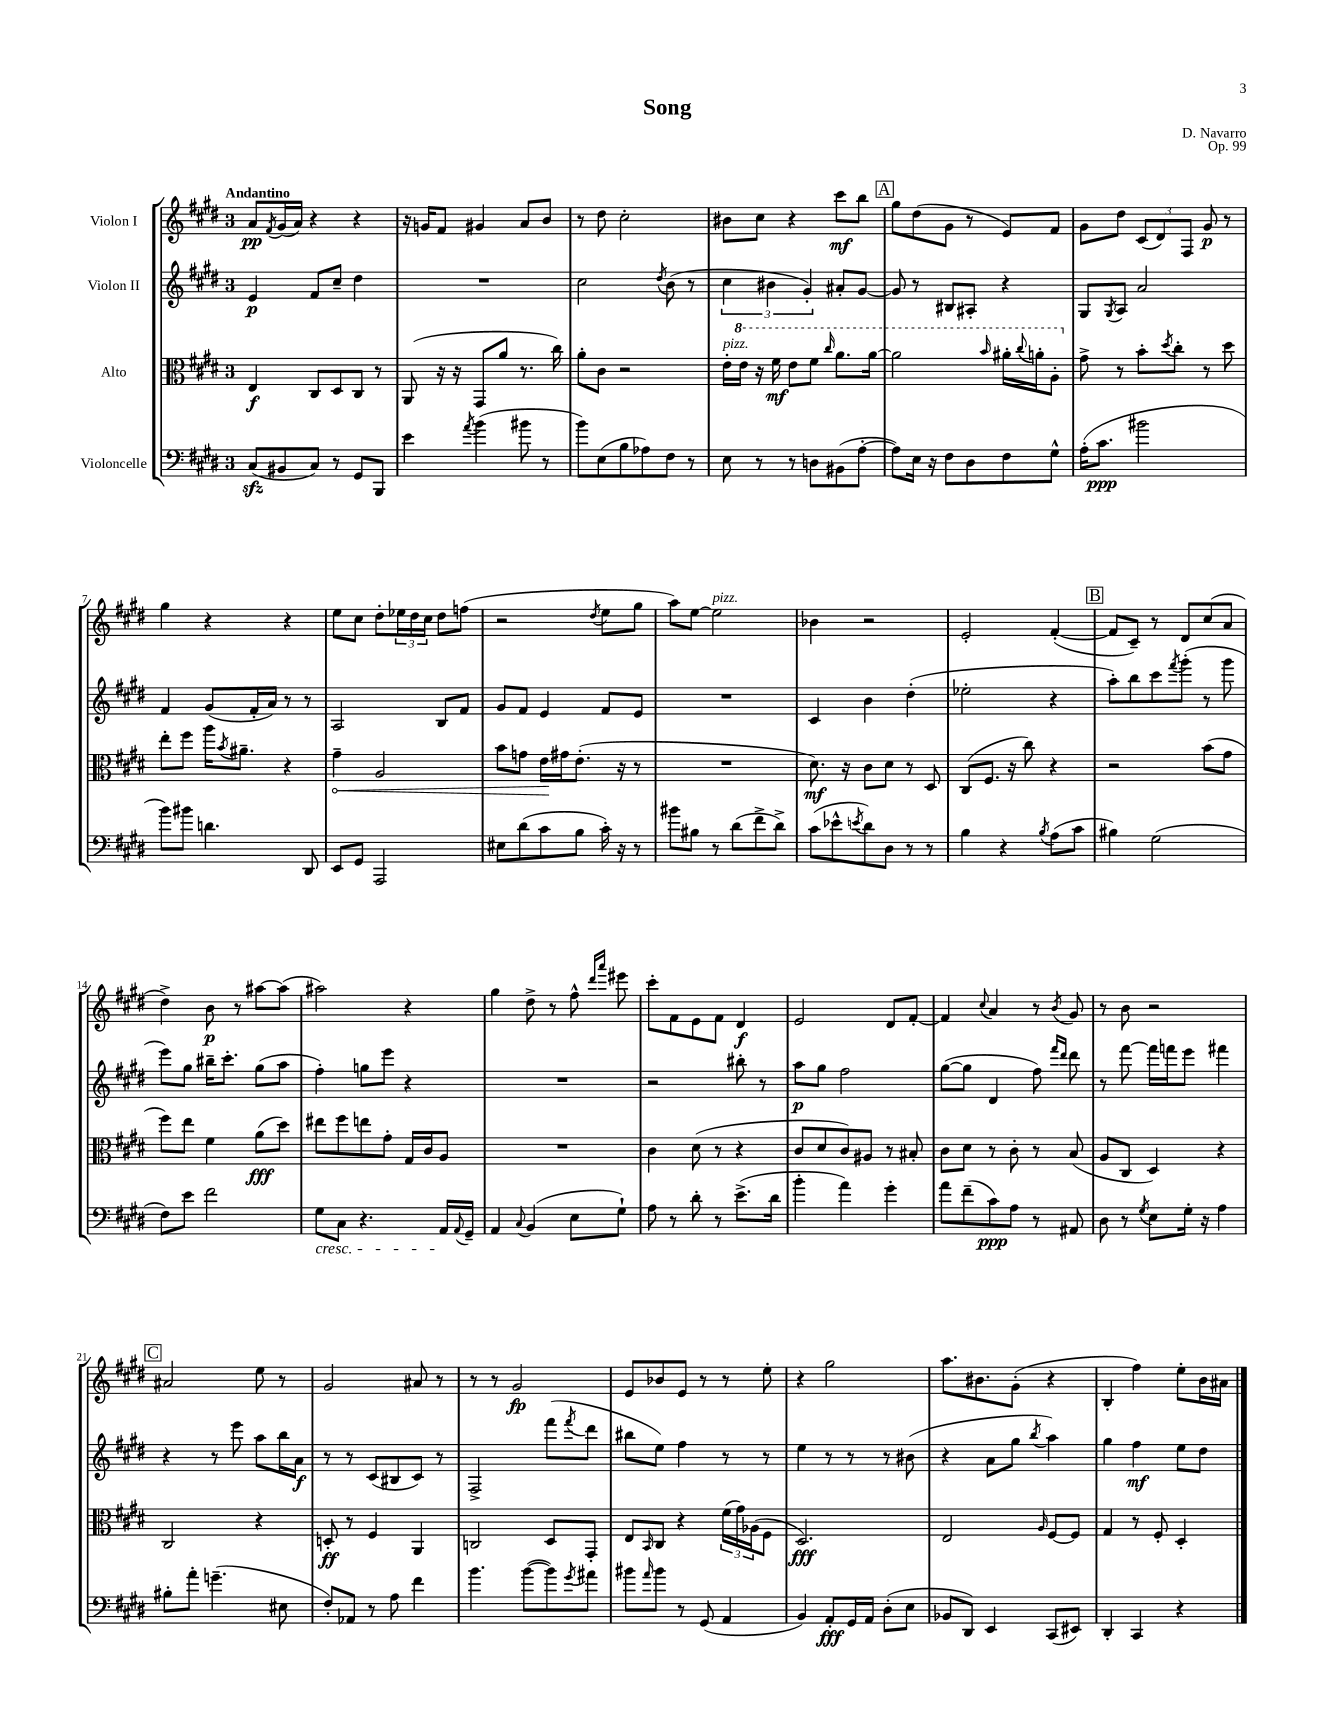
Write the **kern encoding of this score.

**kern	**kern	**kern	**kern
*staff4	*staff3	*staff2	*staff1
*clefF4	*clefC3	*clefG2	*clefG2
*k[f#c#g#d#]	*k[f#c#g#d#]	*k[f#c#g#d#]	*k[f#c#g#d#]
*M3/4	*M3/4	*M3/4	*M3/4
(8C#/L	4E/	4e/	8a/L
.	.	.	8qf#/
8BB#/	.	.	(16g#/L
.	.	.	16a/JJ)
8C#/J)	8C#/L	8f#/L	4r
8r	8D#/	8cc#~/J	.
8GG#/L	8C#/J	4dd#\	4r
8BBB/J	8r	.	.
=	=	=	=
4e\	(8AA/	2.r	16r
.	.	.	16g/LK
.	16r	.	8f#/J
.	16r	.	.
8qa/	.	.	.
(4b\	8GG#/L	.	4g#/
.	8a/J	.	.
8b#\	8.r	.	8a/L
8r	.	.	8b/J
.	16cc#\)	.	.
=	=	=	=
8b\L)	8a'\L	2cc#\	8r
(8E\	8c#\J	.	8dd#\
8B\	2r	.	2cc#'\
8A-\)	.	.	.
.	.	8qdd#/	.
8F#\J	.	(8b\	.
8r	.	8r	.
=	=	=	=
8E\	16e'\LL	6cc#\	8b#\L
.	16ee\JJ	.	.
8r	16r	.	8cc#\J
.	.	6b#\	.
.	16ff#\	.	.
8r	8ee\L	.	4r
.	.	6g#'/)	.
8D\L	8ff#\J	.	.
.	16qqccc#/	.	.
(8BB#\	8.aa\L	8a#'/L	8ccc#\L
[8A'\J	.	[8g#/J	8bb\J
.	[16aa\Jk	.	.
=	=	=	=
8A\]L)	2aa\]	8g#/]	8gg#\L
16E\Jk	.	8r	(8dd#\
16r	.	.	.
8F#\L	.	8B#/L	8g#\J
8D#\	.	8A#'/J	8r
.	16qqbb/	.	.
8F#\	16aa#'\LL	4r	8e/L)
.	8qqccc#/	.	.
.	16aa'\J	.	.
8G#^^\J	8a'\J	.	8f#/J
=	=	=	=
(16A'\LK	8g#^\	8G#/L	8g#\L
8.c#\J	.	.	.
.	.	8qG#/	.
.	8r	8A/J	8dd#\J
2b#\	8b'\L	2a/	(12c#/L
.	.	.	12d#/)
.	8qdd#/	.	.
.	8cc#'\J	.	.
.	.	.	12F#/J
.	8r	.	8g#/
.	8dd#\	.	8r
=	=	=	=
8b\L)	8ee'\L	4f#/	4gg#\
8b#\J	8ff#\J	.	.
4.d\	16aa\LK	(8g#/L	4r
.	8qb/	.	.
.	8.a#~\J	.	.
.	.	16f#'/L	.
.	.	16a/JJ)	.
.	4r	8r	4r
8DD#/	.	8r	.
=	=	=	=
8EE/L	4g#~\	2A/	8ee\L
8GG#/J	.	.	8cc#\J
2AAA/	2A/	.	8dd#'\L
.	.	.	24ee-\L
.	.	.	24dd#\
.	.	.	24cc#\JJ
.	.	8B/L	8dd#\L
.	.	8f#/J	(8ff\J
=	=	=	=
8E#\L	8b\L	8g#/L	2r
(8d#\	8g\J	8f#/J	.
8c#\	16e\LL	4e/	.
.	16g#\J	.	.
8B\J	(8.e'\J	.	.
.	.	.	8qdd#/
16c#'\)	.	8f#/L	8ee\L
16r	16r	.	.
8r	8r	8e/J	8gg#\J
=	=	=	=
8b#\L	2.r	2.r	8aa\L)
8B#\J	.	.	[8ee\J
8r	.	.	2ee\]
(8d#\L	.	.	.
8f#^\	.	.	.
8d#^\J)	.	.	.
=	=	=	=
(8c#\L	8.d#\)	4c#/	4b-\
8e-^^\	.	.	.
.	16r	.	.
8qe/	.	.	.
8d#\)	8c#\L	4b\	2r
8D#\J	8d#\J	.	.
8r	8r	(4dd#'\	.
8r	8D#/	.	.
=	=	=	=
4B\	(8C#/L	2ee-'\	2e'/
.	8.F#/J	.	.
4r	.	.	.
.	16r	.	.
.	8cc#\)	.	.
8qB/	.	.	.
(8A\L	4r	4r	([4f#'/
8c#\J	.	.	.
=	=	=	=
4B#\)	2r	8aa'\L)	8f#/]L
.	.	8bb\	8c#~/J)
(2G#\	.	8ccc#\	8r
.	.	8qfff#/	.
.	.	(8ggg#'\J	8d#/L
.	(8b\L	8r	(8cc#/
.	8g#\J	8ggg#\	8a/J
=	=	=	=
8F#\L)	8ff#\L)	8eee\L)	4dd#^\)
8e\J	8ee\J	8gg#\J	.
2f#\	4f#\	16bb#~\LK	8b\
.	.	8.ccc#'\J	.
.	.	.	8r
.	(8a\L	(8gg#\L	[8aa#\L
.	8dd#\J)	8aa\J	(8aa#\]J
=	=	=	=
8G#\L	8ee#\L	4ff#'\)	2aa#\)
8C#\J	8ff#\	.	.
4.r	8ee\	8gg\L	.
.	8g#'\J	8eee\J	.
.	16G#/LL	4r	4r
.	16c#/J	.	.
16AA/LL	8A/J	.	.
8qqAA/	.	.	.
16GG#~/JJ	.	.	.
=	=	=	=
4AA/	2.r	2.r	4gg#\
8qqC#/	.	.	.
(4BB/	.	.	8dd#^\
.	.	.	8r
8E\L	.	.	8ff#^^\
.	.	.	16qqddd#/LL
.	.	.	16qqaaa/JJ
8G#`\J)	.	.	8eee#\
=	=	=	=
8A\	4c#\	2r	8ccc#'\L
8r	.	.	8f#\
8d#'\	(8d#\	.	8e\
8r	8r	.	8f#\J
(8.e^\L	4r	8bb#'\	4d#/
.	.	8r	.
16d#\Jk	.	.	.
=	=	=	=
4b'\	8c#/L	8aa\L	2e/
.	8d#/	8gg#\J	.
4a\)	8c#/)	2ff#\	.
.	8A#/J	.	.
4g#'\	8r	.	8d#/L
.	8B#'/	.	[8f#'/J
=	=	=	=
8a\L	8c#\L	([8gg#\L	4f#/]
(8f#~\	8d#\J	8gg#\]J	.
.	.	.	8qqcc#/
8c#\)	8r	4d#/	4a/
8A\J	8c#'\	.	.
8r	8r	8ff#\)	8r
.	.	16qqfff#/LL	.
.	.	16qqddd#/JJ	8qb/
8AA#/	(8B/	8ddd#\	8g#/
=	=	=	=
8D#\	8A/L	8r	8r
8r	8C#/J	[8fff#\	8b\
8qG#/	.	.	.
8E\L	4D#/)	16fff#\]LL	2r
.	.	16fff\J	.
16G#'\Jk	.	8eee\J	.
16r	.	.	.
4A\	4r	4fff#\	.
=	=	=	=
8B#'\L	2C#/	4r	2a#/
8a'\J	.	.	.
(4.g~\	.	8r	.
.	.	8eee\	.
.	4r	8aa\L	8ee\
8E#\	.	16bb\L	8r
.	.	16a\JJ	.
=	=	=	=
8F#'/L)	8D'/	8r	2g#/
8AA-/J	8r	8r	.
8r	4F#/	(8c#/L	.
8A\	.	8B#/	.
4f#\	4AA/	8c#/J)	8a#/
.	.	8r	8r
=	=	=	=
4.b\	2C/	2F#^/	8r
.	.	.	8r
.	.	.	2g#/
([8b\L	.	.	.
8b\])	8D#/L	(8fff#\L	.
8qg#/	.	8qfff#/	.
8a#\J	8GG#'/J	8ddd#\J	.
=	=	=	=
8b#\L	8E/L	8bb#\L	8e/L
16qqa/	16qqBB/	.	.
8b#\J	8C#/J	8ee\J)	8b-/
8r	4r	4ff#\	8e/J
(8GG#/	.	.	8r
4AA/	(24f#\LL	8r	8r
.	24g#\)	.	.
.	(24A-\J	.	.
.	8F#\J	8r	8ee'\
=	=	=	=
4BB/)	2.D#/)	4ee\	4r
8AA'/L	.	8r	2gg#\
16GG#/L	.	8r	.
16AA/JJ	.	.	.
(8D#'\L	.	8r	.
8E\J	.	(8b#\	.
=	=	=	=
8BB-/L	2E/	4r	8.aa\L
8DD#/J)	.	.	.
.	.	.	8.b#\
4EE/	.	8a\L	.
.	.	8gg#\J	(8g#'\J
.	16qqA/	8qbb/	.
(8CC#/L	[8F#/L	4aa\)	4r
8EE#/J)	8F#/]J	.	.
=	=	=	=
4DD#'/	4G#/	4gg#\	4B'/
4CC#/	8r	4ff#\	4ff#\)
.	8F#'/	.	.
4r	4D#'/	8ee\L	8ee'\L
.	.	8dd#\J	16b\L
.	.	.	16a#\JJ
==	==	==	==
*-	*-	*-	*-
